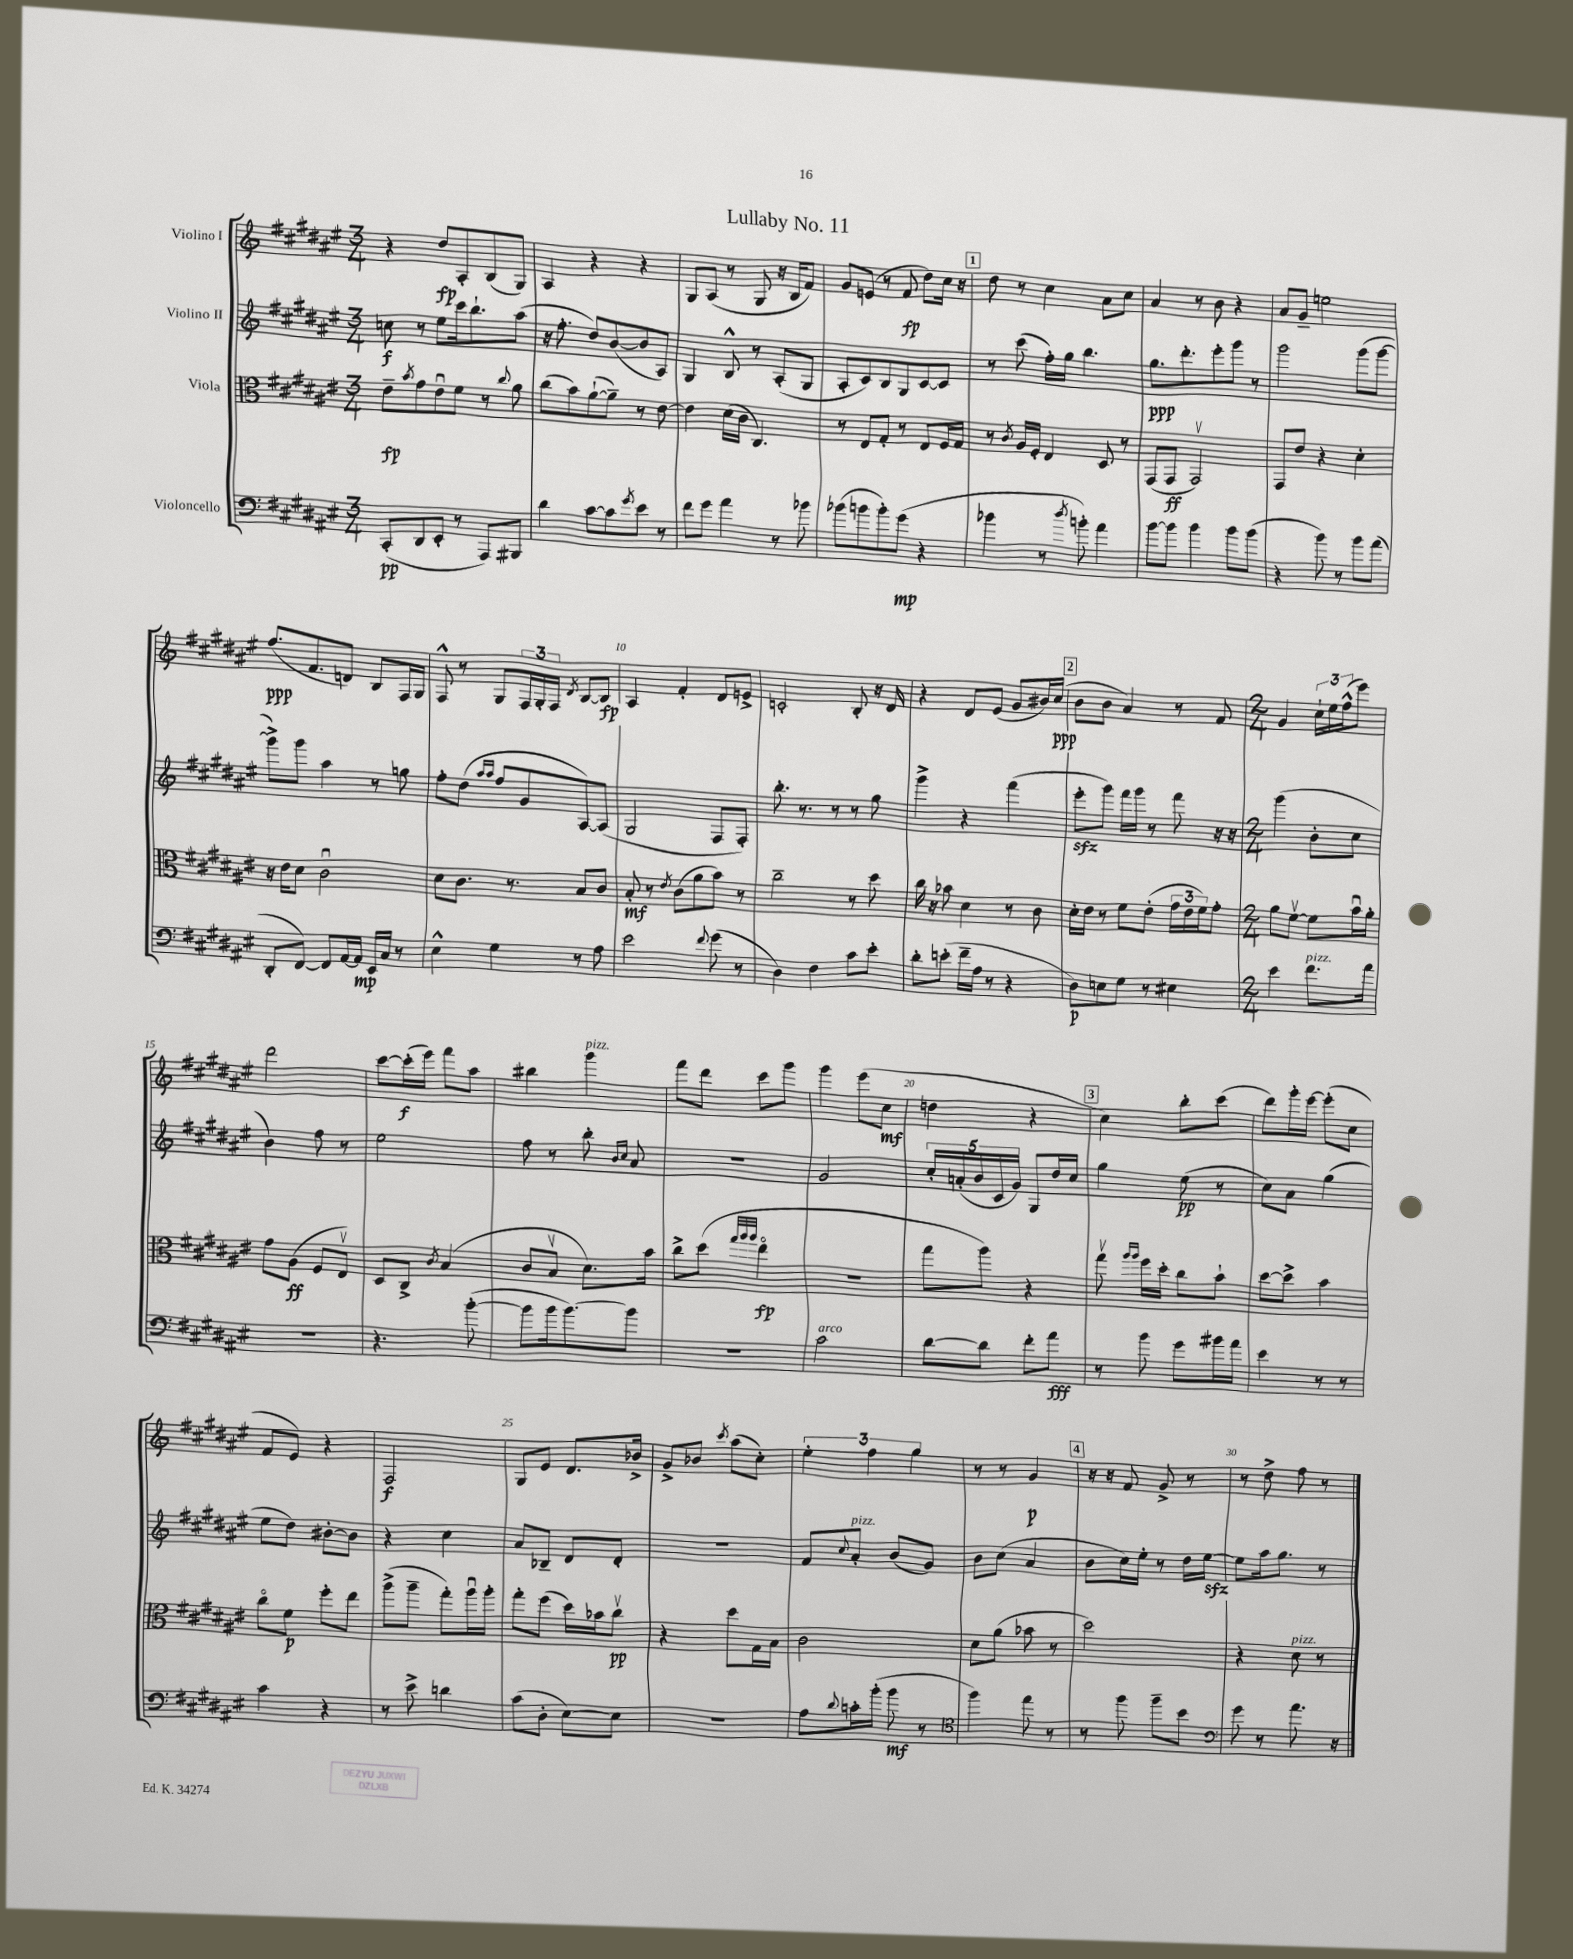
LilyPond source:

\header { title = "Lullaby No. 11" }
<<
\new StaffGroup <<
\new Staff = "s0" \with { instrumentName = "Violino I" } {
    \clef treble \key fis \major \numericTimeSignature \time 3/4
    r4 dis''8\fp ais8-. b8( gis8) |
    ais4 r4 r4 |
    gis8 ais8( r8 gis8 r16 b16 fis'8) |
    gis'8 e'8( r8 fis'8\fp dis''8) cis''16 r16 |
    \mark \markup { \box "1" } dis''8 r8 cis''4 ais'8 cis''8 |
    ais'4 r8 b'8 r4 |
    ais'8 gis'8-- e''2 |
    fis''8.\ppp( fis'8. d'8) b8 fis16 gis16 |
    fis8-^ r8 gis8 \tuplet 3/2 { fis16 gis16-. fis16 } \acciaccatura { dis'8 } b8~ b8\fp |
    ais4 fis'4-. dis'8 e'8-> |
    c'2-. b8-. r16 dis'16 |
    r4 dis'8 eis'8( gis'8 bis'16) cis''16\ppp( |
    \mark \markup { \box "2" } b'8 b'8 ais'4) r8 fis'8 |
    \numericTimeSignature \time 2/4 gis'4 \tuplet 3/2 { cis''16-! eis''16 fis''16-^( } eis'''8) |
    dis'''2 |
    cis'''8~ cis'''16-.\f( eis'''16) fis'''8 ais''8 |
    bis''4 gis'''4^\markup { \italic "pizz." } |
    fis'''8 dis'''8 cis'''8 gis'''8 |
    gis'''4 eis'''8( cis''8\mf |
    d''4 r4 |
    \mark \markup { \box "3" } cis''4) b''8-. cis'''8( |
    dis'''8) gis'''16-. eis'''16~ eis'''8-.( cis''8 |
    fis'8 eis'8) r4 |
    fis2\f |
    gis8 eis'8 dis'8. bes'16-> |
    gis'8-> bes'8 \acciaccatura { cis'''8 } ais''8( cis''8-.) |
    \tuplet 3/2 { eis''4-. fis''4 gis''4 } |
    r8 r8 gis'4\p |
    \mark \markup { \box "4" } r16 r16 fis'8 gis'8-> r8 |
    r8 dis''8-> fis''8 r8 \bar "|." |
}
\new Staff = "s1" \with { instrumentName = "Violino II" } {
    \clef treble \key fis \major \numericTimeSignature \time 3/4
    c''8\f r8 eis''8 cis'''16 b''8.-! ais''8( |
    r16 fis''8.-. dis''8) b'8~( b'8 ais8) |
    gis4 b8-^ r8 ais8-.( gis8 |
    ais8-. cis'8) b8 gis8 cis'8~ cis'8 |
    \mark \markup { \box "1" } r8 cis'''8( fis''16-.) gis''16 b''4. |
    gis''8.\ppp dis'''8.-. eis'''8-. gis'''8 r8 |
    gis'''2 gis'''8( gis'''8~ |
    gis'''8->) gis'''8 ais''4 r8 g''8 |
    fis''8-. dis''8( \grace { ais''16 ais''16 } fis''8 gis'8 ais8~) ais8( |
    gis2 fis8 fis8-.) |
    b''8.-. r8. r8 r8 gis''8 |
    gis'''4-> r4 fis'''4( |
    \mark \markup { \box "2" } eis'''8-.\sfz gis'''8) fis'''16 gis'''16 r8 fis'''8 r16 r16 |
    \numericTimeSignature \time 2/4 gis'''4( b'8-. cis''8 |
    b'4) fis''8 r8 |
    eis''2 |
    fis''8 r8 b''8-. \grace { b'16 cis''16 } ais'8 |
    r2 |
    gis'2 |
    \tuplet 5/4 { cis''16-. a'16-.( b'16 cis'16 gis'16) } gis8 dis''16 cis''16 |
    \mark \markup { \box "3" } gis''4 eis''8\pp( r8 |
    cis''8) ais'8 gis''4( |
    eis''8 dis''8) bis'8~-. bis'8 |
    r4 cis''4 |
    ais'8 bes8-- dis'8 dis'8-. |
    r2 |
    fis'8 \appoggiatura { cis''8 } ais'8-.^\markup { \italic "pizz." } b'8( gis'8) |
    b'8 cis''8( ais'4 |
    \mark \markup { \box "4" } b'8 cis''16) eis''16-. r8 dis''16 eis''16~\sfz |
    eis''8 ais''16 gis''8. r8 \bar "|." |
}
\new Staff = "s2" \with { instrumentName = "Viola" } {
    \clef alto \key fis \major \numericTimeSignature \time 3/4
    eis'8--\fp \acciaccatura { b'8 } gis'8 eis'8\downbow fis'8 r8 \appoggiatura { cis''8 } ais'8 |
    cis''8( b'8) ais'8~-!( ais'8--) r8 eis'8~ |
    eis'4 dis'16( cis'16 cis4.) |
    r8 eis8 gis8-. r8 eis8 fis16 gis16 |
    \mark \markup { \box "1" } r8 \acciaccatura { cis'8 } ais16 fis16-. eis4 dis8 r8 |
    gis,8( gis,8\ff gis,2\upbow) |
    gis,8 eis'8 r4 dis'4-. |
    r16 eis'16 dis'8 cis'2\downbow |
    dis'8 cis'8. r8. b8 cis'8 |
    b8-.\mf r8 \acciaccatura { eis'8 } cis'8( ais'8 b'8) r8 |
    cis''2-- r8 dis''8 |
    cis''16 r16 bes'8 dis'4 r8 cis'8 |
    \mark \markup { \box "2" } dis'16-. eis'16 r8 fis'8 eis'8-.( \tuplet 3/2 { gis'16 eis'16 fis'16) } gis'8-. |
    \numericTimeSignature \time 2/4 ais'8 fis'8~\upbow fis'8 b'16\downbow ais'16-. |
    gis'8 ais8\ff( fis8 eis8\upbow) |
    dis8 cis8-> \acciaccatura { cis'8 } b4( |
    cis'8 b8\upbow dis'8.) b'16 |
    cis''8-> dis''8( \grace { gis''32 ais''32 ais''32 } eis''4\flageolet\fp |
    r2 |
    gis''8 ais''8) r4 |
    \mark \markup { \box "3" } gis''8\upbow \grace { ais''16 ais''16 } fis''16 dis''16-. cis''8 b'8-! |
    dis''8~ dis''8-> b'4 |
    cis''8\flageolet fis'8\p fis''8-. eis''8 |
    ais''8->( ais''8-- gis''8-.) ais''16\downbow ais''16-. |
    gis''8-. fis''8( dis''16) bes'16 cis''8\upbow\pp |
    r4 dis''8 gis16 b16 |
    cis'2 |
    dis'8 ais'8( bes'8 r8 |
    \mark \markup { \box "4" } dis''2) |
    r4 dis'8^\markup { \italic "pizz." } r8 \bar "|." |
}
\new Staff = "s3" \with { instrumentName = "Violoncello" } {
    \clef bass \key fis \major \numericTimeSignature \time 3/4
    cis,8-.\pp( dis,8 eis,8-. r8 ais,,8) bis,,8 |
    dis'4 cis'8~ cis'8 \acciaccatura { gis'8 } eis'8 r8 |
    fis'8 gis'8 ais'4 r8 bes'8 |
    bes'8( b'8 b'8-.) gis'8\mp( r4 |
    \mark \markup { \box "1" } bes'4 r8 \acciaccatura { dis''8 } b'8-.) ais'4 |
    b'8~ b'8 b'4 b'8 b'8( |
    r4 b'8) r8 b'8 ais'8( |
    dis,8-. fis,8~) fis,8 ais,16~ ais,16\mp eis,16 cis16 r8 |
    eis4-^ gis4 r8 ais8 |
    eis'2 \appoggiatura { fis'8 } gis'8( r8 |
    dis4) fis4 cis'8 eis'8-. |
    dis'8-. e'8-.( fis'16-- ais16 r8 r4 |
    \mark \markup { \box "2" } dis8\p) e8 gis8 r8 eis4 |
    \numericTimeSignature \time 2/4 eis'4 fis'8.^\markup { \italic "pizz." } ais'16 |
    r2 |
    r4. b'8~-.( |
    b'8 b'16 b'8.~) b'8 |
    R2 |
    cis'2^\markup { \italic "arco" } |
    dis'8~ dis'8 fis'8-. ais'8\fff |
    \mark \markup { \box "3" } r8 b'8 gis'8 bis'16 ais'16 |
    eis'4 r8 r8 |
    cis'4 r4 |
    r8 eis'8-> d'4 |
    cis'8( dis8-. eis8~) eis8 |
    R2 |
    ais8 \appoggiatura { dis'8 } c'16-. b'16-.( b'8\mf r8 |
    \clef tenor fis''4) eis''8 r8 |
    \mark \markup { \box "4" } r8 fis''8 fis''8-- b'8 |
    \clef bass gis'8 r8 ais'8. r16 \bar "|." |
}
>>
>>
\layout { \context { \Score \override BarNumber.break-visibility = ##(#f #t #t) barNumberVisibility = #(every-nth-bar-number-visible 5) } }
